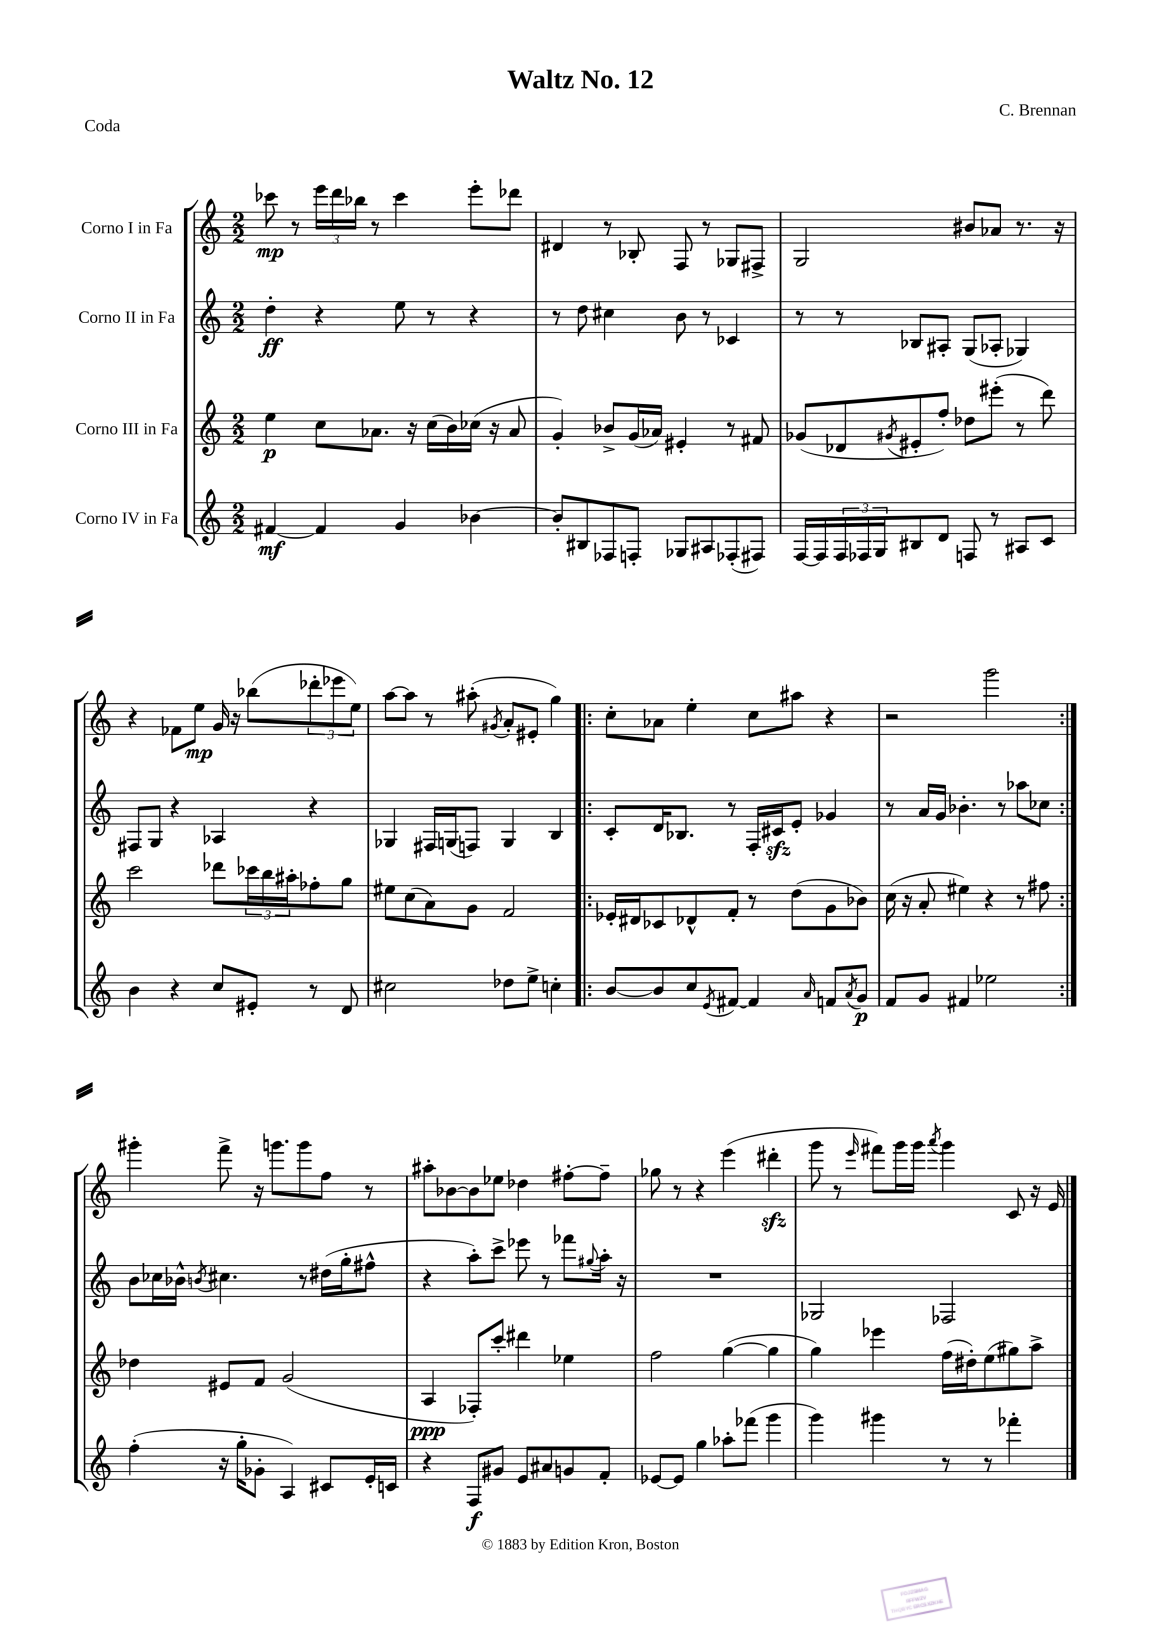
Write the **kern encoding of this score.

**kern	**kern	**kern	**kern
*staff4	*staff3	*staff2	*staff1
*clefG2	*clefG2	*clefG2	*clefG2
*k[]	*k[]	*k[]	*k[]
*M2/2	*M2/2	*M2/2	*M2/2
[4f#	4ee	4dd'	8ccc-
.	.	.	8r
4f#]	8cc	4r	24eee
.	.	.	24ddd
.	.	.	24bb-
.	8.a-	.	8r
4g	.	8ee	4ccc-
.	16r	.	.
.	(16cc	8r	.
.	16b)	.	.
[4b-	(16cc-	4r	8eee'
.	16r	.	.
.	8a-	.	8ddd-
=	=	=	=
8b-']	4g')	8r	4d#
8B#	.	8dd	.
8F-	8b-^	4cc#	8r
8F'	(16g	.	8B-'
.	16a-)	.	.
8G-	4e#'	8b	8F
8A#	.	8r	8r
(8F-'	8r	4c-	8G-
8F#)	8f#	.	8F#^
=	=	=	=
[16F	(8g-	8r	2G
16F]	.	.	.
24F	8d-	8r	.
24F-	.	.	.
24G	.	.	.
.	8qg#	.	.
8B#	8e#'	8B-	.
8d	8ff')	8A#'	.
8F	8dd-	(8G	8b#
8r	(8eee#'	8A-'	8a-
8A#	8r	4G-)	8.r
8c	8ddd)	.	.
.	.	.	16r
=	=	=	=
4b	2ccc	8F#	4r
.	.	8G	.
4r	.	4r	8f-
.	.	.	8ee
8cc	8ddd-	4A-	16g
.	.	.	16r
8e#'	24ccc-	.	(8bb-
.	24bb	.	.
.	24aa#'	.	.
8r	8ff-'	4r	12ddd-'
.	.	.	12eee-
8d	8gg	.	.
.	.	.	12ee)
=	=	=	=
2cc#	8ee#	4G-	[8aa
.	(8cc	.	8aa]
.	8a)	16F#	8r
.	.	(16G	.
.	8g	8F)	(8aa#'
.	.	.	8qg#
8dd-	2f	4G	8a'
8ee^	.	.	8e#'
4cc'	.	4B	4gg)
=!|:	=!|:	=!|:	=!|:
[8b	16e-'	8c'	8cc'
.	16d#	.	.
8b]	8c-	16d	8a-
.	.	8.B-	.
8cc	8d-^^	.	4ee'
8qe	.	.	.
[8f#	8f'	8r	.
4f#]	8r	16F'	8cc
.	.	16c#	.
.	(8dd	8e'	8aa#
16qqa	.	.	.
8f	8g	4g-	4r
8qa	.	.	.
8g	8b-)	.	.
=	=	=	=
8f	(16cc	8r	2r
.	16r	.	.
8g	8a'	16a	.
.	.	16g	.
4f#	4ee#)	4.b-'	.
2ee-	4r	.	2ggg
.	.	8r	.
.	8r	8aa-	.
.	8ff#	8cc-	.
=:|!	=:|!	=:|!	=:|!
(4ff'	4dd-	8b	4ggg#'
.	.	16cc-	.
.	.	16b-^^	.
.	.	8qb	.
16r	8e#	4.cc#	8fff^
16gg'	.	.	.
8g-'	8f	.	16r
.	.	.	8.ggg
4A)	(2g	.	.
.	.	8r	8ggg
8c#	.	(16dd#	8ff
.	.	16gg'	.
16e'	.	8ff#^^	8r
16c	.	.	.
=	=	=	=
4r	4A	4r	8aa#'
.	.	.	[8b-
8F	8F-')	8aa')	8b-]
8g#	8ccc'	8ccc^	8ee-
8e	4ddd#	8eee-	4dd-
8a#	.	8r	.
8g	4ee-	8fff-	[8ff#'
.	.	8qqgg#	.
8f'	.	16aa'	8ff#~]
.	.	16r	.
=	=	=	=
[8e-	2ff	1r	8gg-
8e-]	.	.	8r
4gg	.	.	4r
8aa-'	([4gg	.	(4eee
(8fff-	.	.	.
4ggg	4gg]	.	4ddd#'
=	=	=	=
4ggg)	4gg)	2G-	8ggg
.	.	.	8r
.	.	.	16qqeee
4ggg#	4eee-	.	8fff#)
.	.	.	16ggg
.	.	.	16ggg
.	.	.	8qaaa
8r	(16ff	2F-	4ggg
.	16dd#')	.	.
8r	(8ee	.	.
4fff-'	8gg#)	.	8c
.	8aa^	.	16r
.	.	.	16e
==	==	==	==
*-	*-	*-	*-
